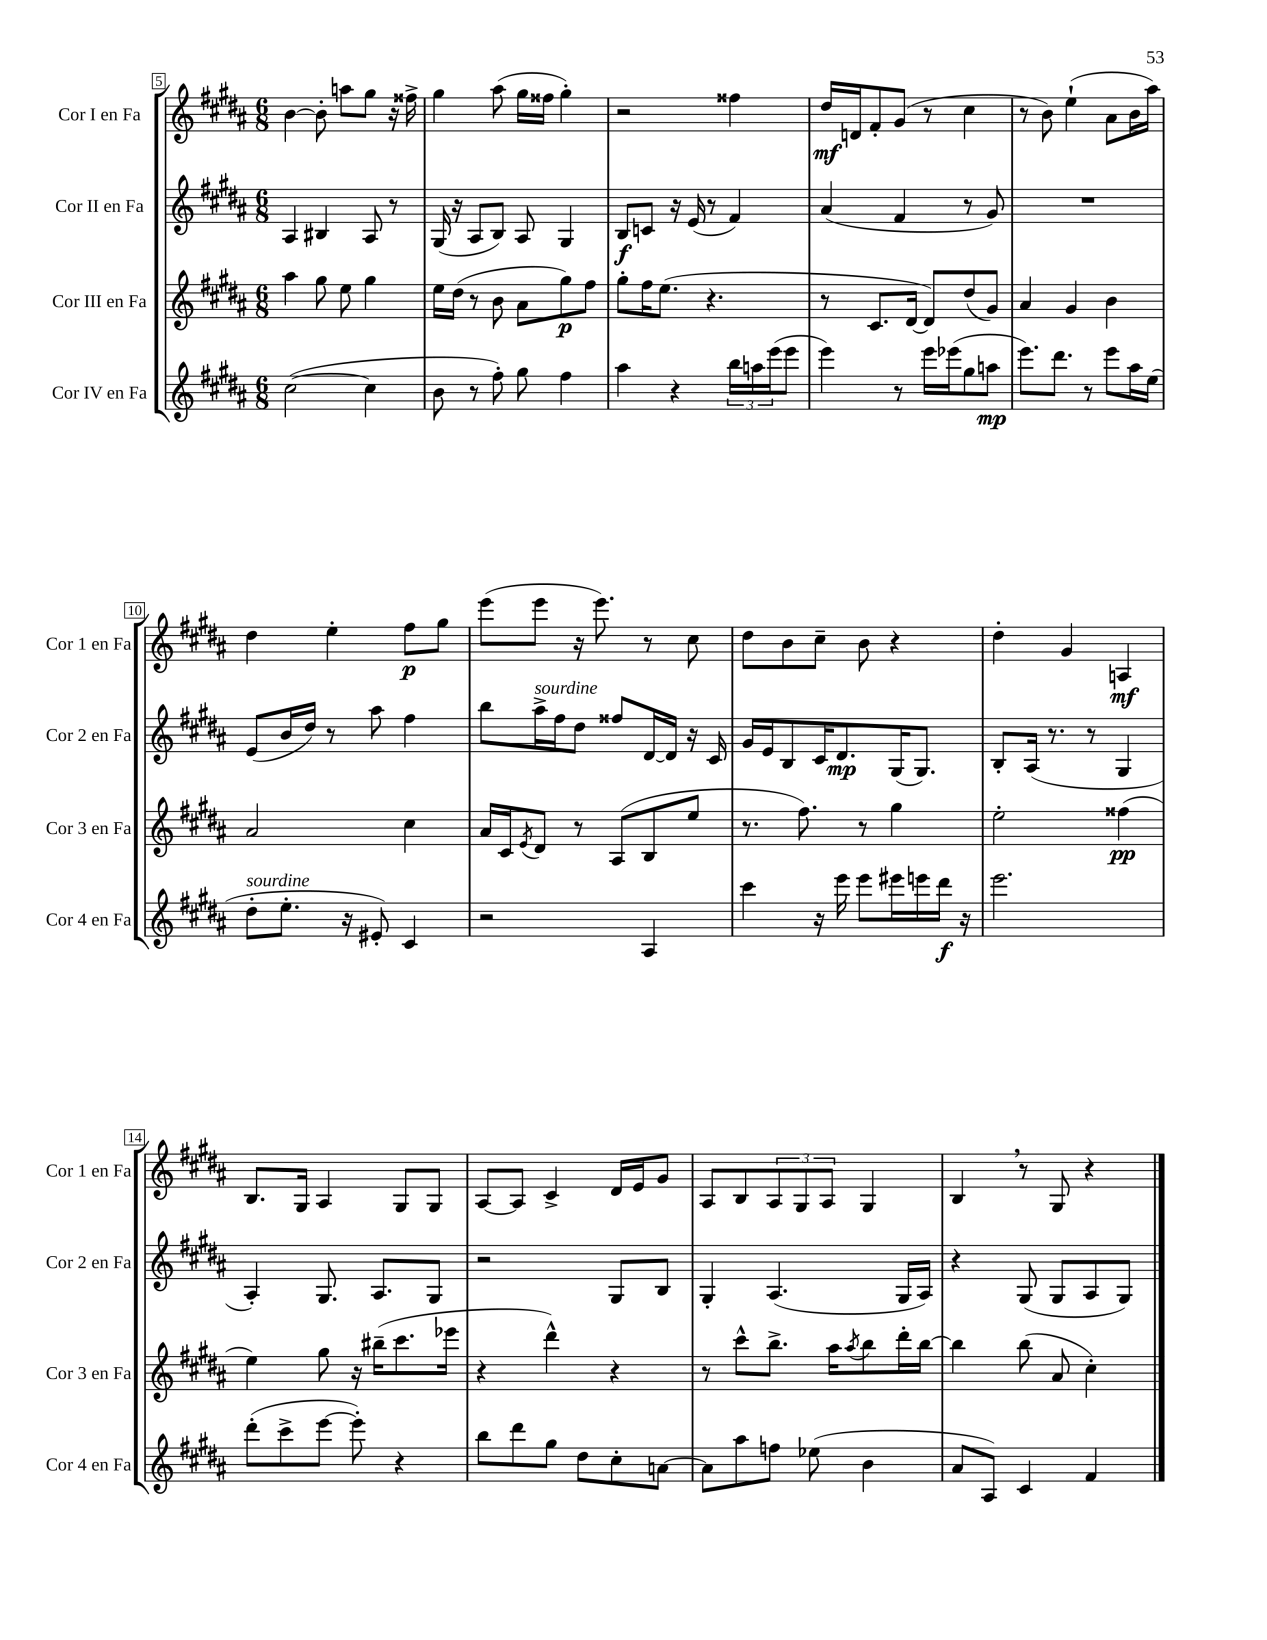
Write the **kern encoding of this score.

**kern	**dynam	**kern	**dynam	**kern	**dynam	**kern	**dynam
*part4	*part4	*part3	*part3	*part2	*part2	*part1	*part1
*staff4	*staff4	*staff3	*staff3	*staff2	*staff2	*staff1	*staff1
*I"Cor IV en Fa	*	*I"Cor III en Fa	*	*I"Cor II en Fa	*	*I"Cor I en Fa	*
*I'Cor 4 en Fa	*	*I'Cor 3 en Fa	*	*I'Cor 2 en Fa	*	*I'Cor 1 en Fa	*
*clefG2	*	*clefG2	*	*clefG2	*	*clefG2	*
*k[f#c#g#d#a#]	*	*k[f#c#g#d#a#]	*	*k[f#c#g#d#a#]	*	*k[f#c#g#d#a#]	*
*M6/8	*	*M6/8	*	*M6/8	*	*M6/8	*
=5	=5	=5	=5	=5	=5	=5	=5
([2cc#\	.	4aa#\	.	4A#/	.	[4b\	.
.	.	8gg#\	.	4B#X/	.	8b'\]	.
.	.	8ee\	.	.	.	8aan\L	.
4cc#\]	.	4gg#\	.	8A#/	.	8gg#\J	.
.	.	.	.	8r	.	16r	.
.	.	.	.	.	.	16ff##X^\	.
=6	=6	=6	=6	=6	=6	=6	=6
8b\	.	16ee\LL	.	(16G#/	.	4gg#\	.
.	.	(16dd#\JJ	.	16r	.	.	.
8r	.	8r	.	8A#/L	.	.	.
8ff#'\)	.	8b\	.	8B/J)	.	(8aa#\	.
8gg#\	.	8a#\L	.	8A#/	.	16gg#\LL	.
.	.	.	.	.	.	16ff##X\JJ	.
4ff#\	.	8gg#\)	p	4G#/	.	4gg#'\)	.
.	.	8ff#\J	.	.	.	.	.
=7	=7	=7	=7	=7	=7	=7	=7
4aa#\	.	8gg#'\L	.	8B/L	f	2r	.
.	.	16ff#\K	.	8cn/J	.	.	.
.	.	(8.ee\J	.	.	.	.	.
4r	.	.	.	16r	.	.	.
.	.	.	.	(16e/	.	.	.
.	.	4.r	.	8r	.	.	.
24bb\LL	.	.	.	4f#/)	.	4ff##X\	.
24aan\	.	.	.	.	.	.	.
(24eee\J	.	.	.	.	.	.	.
8eee\J	.	.	.	.	.	.	.
=8	=8	=8	=8	=8	=8	=8	=8
4eee\)	.	8r	.	(4a#/	.	16dd#/LL	mf
.	.	.	.	.	.	16dn/J	.
.	.	8.c#/L	.	.	.	8f#'/	.
8r	.	.	.	4f#/	.	(8g#/J	.
.	.	[16d#/Jk	.	.	.	.	.
16eee\LL	.	8d#/L])	.	.	.	8r	.
(16eee-X\J	.	.	.	.	.	.	.
8gg#\	.	(8dd#/	.	8r	.	4cc#\	.
8aan\J	mp	8g#/J)	.	8g#/)	.	.	.
=9	=9	=9	=9	=9	=9	=9	=9
8.eee\L)	.	4a#/	.	2.r	.	8r	.
.	.	.	.	.	.	8b\)	.
8.ddd#\J	.	.	.	.	.	.	.
.	.	4g#/	.	.	.	(4ee`\	.
8r	.	.	.	.	.	.	.
8eee\L	.	4b\	.	.	.	8a#\L	.
16aa#\L	.	.	.	.	.	16b\L	.
(16ee\JJ	.	.	.	.	.	16aa#\JJ)	.
!!LO:LB:g=z
=10	=10	=10	=10	=10	=10	=10	=10
!LO:TX:a:i:t=sourdine	!	!	!	!	!	!	!
8dd#'\L	.	2a#/	.	(8e/L	.	4dd#\	.
8.ee'\J	.	.	.	16b/L	.	.	.
.	.	.	.	16dd#/JJ)	.	.	.
.	.	.	.	8r	.	4ee'\	.
16r	.	.	.	.	.	.	.
8e#X'/)	.	.	.	8aa#\	.	.	.
4c#/	.	4cc#\	.	4ff#\	.	8ff#\L	p
.	.	.	.	.	.	8gg#\J	.
=11	=11	=11	=11	=11	=11	=11	=11
2r	.	16a#/LL	.	8bb\L	.	(8eee\L	.
.	.	16c#/J	.	.	.	.	.
.	.	8qe/	.	.	.	.	.
!	!	!	!	!LO:TX:a:i:t=sourdine	!	!	!
.	.	8d#/J	.	16aa#^\L	.	8eee\J	.
.	.	.	.	16ff#\J	.	.	.
.	.	8r	.	8dd#\J	.	16r	.
.	.	.	.	.	.	8.eee\)	.
.	.	(8A#/L	.	8ff##X/L	.	.	.
4A#/	.	8B/	.	[16d#/L	.	8r	.
.	.	.	.	16d#/JJ]	.	.	.
.	.	8ee/J	.	16r	.	8cc#\	.
.	.	.	.	16c#/	.	.	.
=12	=12	=12	=12	=12	=12	=12	=12
4ccc#\	.	8.r	.	16g#/LL	.	8dd#\L	.
.	.	.	.	16e/J	.	.	.
.	.	.	.	8B/	.	8b\	.
.	.	8.ff#\)	.	.	.	.	.
16r	.	.	.	16c#/K	.	8cc#~\J	.
16eee\	.	.	.	8.d#/	mp	.	.
8eee\L	.	8r	.	.	.	8b\	.
16eee#X\L	.	4gg#\	.	(16G#/K	.	4r	.
16eeen\	.	.	.	8.G#/J)	.	.	.
16ddd#\JJ	f	.	.	.	.	.	.
16r	.	.	.	.	.	.	.
=13	=13	=13	=13	=13	=13	=13	=13
2.eee\	.	2ee'\	.	8B'/L	.	4dd#'\	.
.	.	.	.	(16A#/Jk	.	.	.
.	.	.	.	8.r	.	.	.
.	.	.	.	.	.	4g#/	.
.	.	.	.	8r	.	.	.
.	.	(4ff##X\	pp	4G#/	.	4An/	mf
!!LO:LB:g=z
=14	=14	=14	=14	=14	=14	=14	=14
(8ddd#'\L	.	4ee\)	.	4A#'/)	.	8.B/L	.
8ccc#^\	.	.	.	.	.	.	.
.	.	.	.	.	.	16G#/Jk	.
[8eee\J	.	8gg#\	.	8.G#/	.	4A#/	.
8eee'\])	.	16r	.	.	.	.	.
.	.	(16bb#X~\KL	.	8.A#/L	.	.	.
4r	.	8.ccc#\	.	.	.	8G#/L	.
.	.	.	.	8G#/J	.	8G#/J	.
.	.	16eee-X\Jk	.	.	.	.	.
=15	=15	=15	=15	=15	=15	=15	=15
8bb\L	.	4r	.	2r	.	[8A#/L	.
8ddd#\	.	.	.	.	.	8A#/J]	.
8gg#\J	.	4ddd#^^\)	.	.	.	4c#^/	.
8dd#\L	.	.	.	.	.	.	.
8cc#'\	.	4r	.	8G#/L	.	16d#/LL	.
.	.	.	.	.	.	16e/J	.
[8an\J	.	.	.	8B/J	.	8g#/J	.
=16	=16	=16	=16	=16	=16	=16	=16
8a\L]	.	8r	.	4G#'/	.	8A#/L	.
8aa#\	.	8ccc#^^\L	.	.	.	8B/	.
8ffn\J	.	8.bb^\J	.	(4.A#/	.	12A#/	.
.	.	.	.	.	.	12G#/	.
(8ee-X\	.	.	.	.	.	.	.
.	.	.	.	.	.	12A#/J	.
.	.	16aa#\KL	.	.	.	.	.
.	.	8qaa#/	.	.	.	.	.
4b\	.	8bb\	.	.	.	4G#/	.
.	.	16ddd#'\L	.	16G#/LL	.	.	.
.	.	[16bb\JJ	.	16A#/JJ)	.	.	.
=17	=17	=17	=17	=17	=17	=17	=17
8a#/L	.	4bb\]	.	4r	.	4B,/	.
8A#/J)	.	.	.	.	.	.	.
4c#/	.	(8bb\	.	(8G#/	.	8r	.
.	.	8a#/	.	8G#/L	.	8G#/	.
4f#/	.	4cc#'\)	.	8A#/	.	4r	.
.	.	.	.	8G#/J)	.	.	.
==	==	==	==	==	==	==	==
*-	*-	*-	*-	*-	*-	*-	*-
